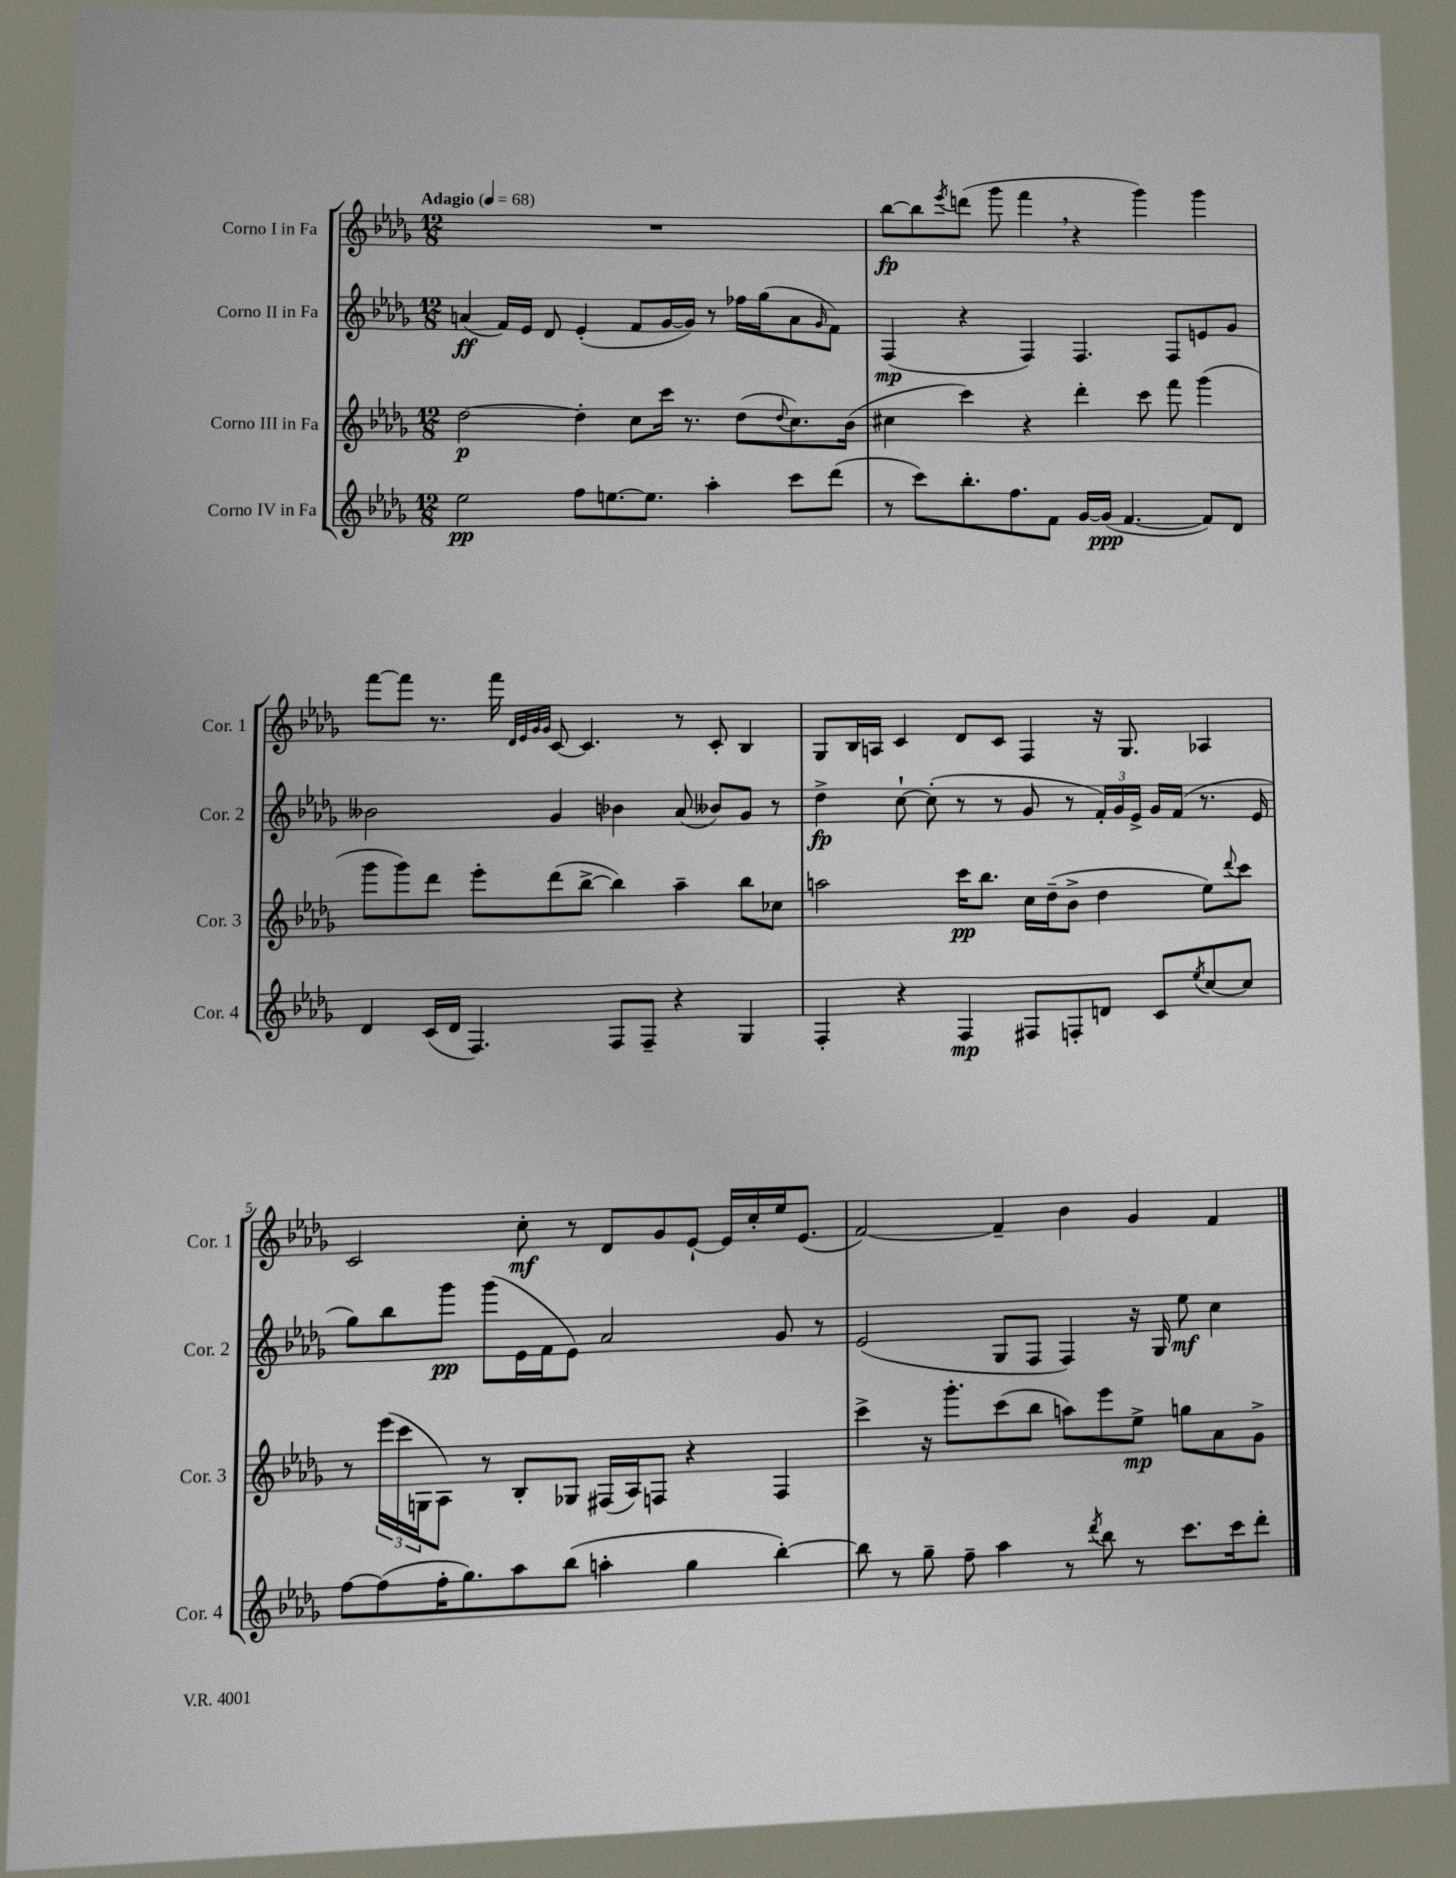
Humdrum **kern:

**kern	**dynam	**kern	**dynam	**kern	**dynam	**kern	**dynam
*part4	*part4	*part3	*part3	*part2	*part2	*part1	*part1
*staff4	*staff4	*staff3	*staff3	*staff2	*staff2	*staff1	*staff1
*I"Corno IV in Fa	*	*I"Corno III in Fa	*	*I"Corno II in Fa	*	*I"Corno I in Fa	*
*I'Cor. 4	*	*I'Cor. 3	*	*I'Cor. 2	*	*I'Cor. 1	*
*clefG2	*	*clefG2	*	*clefG2	*	*clefG2	*
*k[b-e-a-d-g-]	*	*k[b-e-a-d-g-]	*	*k[b-e-a-d-g-]	*	*k[b-e-a-d-g-]	*
*M12/8	*	*M12/8	*	*M12/8	*	*M12/8	*
*MM68	*	*MM68	*	*MM68	*	*MM68	*
=1	=1	=1	=1	=1	=1	=1	=1
!	!	!	!	!	!	!LO:TX:a:B:t=Adagio	!
2ee-\	pp	[2dd-\	p	(4an/	ff	1.r	.
.	.	.	.	16f/LL)	.	.	.
.	.	.	.	16e-/JJ	.	.	.
.	.	.	.	8d-/	.	.	.
8ff\L	.	4dd-'\]	.	(4e-'/	.	.	.
[8.een\	.	.	.	.	.	.	.
.	.	8cc\L	.	8f/L	.	.	.
8.ee\J]	.	.	.	.	.	.	.
.	.	16ccc\Jk	.	[16g-/L	.	.	.
.	.	8.r	.	16g-/JJ])	.	.	.
4aa-'\	.	.	.	8r	.	.	.
.	.	(8dd-\L	.	16ff-X\LL	.	.	.
.	.	.	.	(16gg-\J	.	.	.
.	.	8qqdd-/	.	.	.	.	.
8ccc\L	.	8.cc\)	.	8a\	.	.	.
.	.	.	.	16qqg-/	.	.	.
(8ddd-\J	.	.	.	8f\J)	.	.	.
.	.	(16b-\Jk	.	.	.	.	.
=2	=2	=2	=2	=2	=2	=2	=2
8r	.	4cc#X\	.	(4F/	mp	[8bb-\L	fp
8ccc\L)	.	.	.	.	.	8bb-\]	.
.	.	.	.	.	.	8qeee-/	.
8.bb-'\	.	4ccc\)	.	4r	.	(8dddn\J	.
.	.	.	.	.	.	8ggg-\	.
8.ff\	.	.	.	.	.	.	.
.	.	4r	.	4F/)	.	4fff,\	.
8f\J	.	.	.	.	.	.	.
[16g-/LL	.	4ddd-'\	.	4.F/	.	4r	.
(16g-/JJ]	ppp	.	.	.	.	.	.
[4.f/	.	.	.	.	.	.	.
.	.	8ccc\	.	.	.	4ggg-\)	.
.	.	8fff\	.	8F/L	.	.	.
8f/L])	.	(4ggg-\	.	8en/	.	4ggg-\	.
8d-/J	.	.	.	8g-/J	.	.	.
!!LO:LB:g=z
=3	=3	=3	=3	=3	=3	=3	=3
4d-/	.	8ggg-\L	.	2b--X\	.	[8fff\L	.
.	.	8ggg-\)	.	.	.	8fff\J]	.
(16c/LL	.	8ddd-\J	.	.	.	8.r	.
16d-/JJ	.	.	.	.	.	.	.
4.F/)	.	8eee-'\L	.	.	.	.	.
.	.	.	.	.	.	16fff\	.
.	.	.	.	.	.	32qqd-/LLL	.
.	.	.	.	.	.	32qqe-/	.
.	.	.	.	.	.	32qqg-/	.
.	.	.	.	.	.	32qqg-/JJJ	.
.	.	(8ddd-\	.	4g-/	.	[8c/	.
.	.	[8bb-^\J	.	.	.	4.c/]	.
8F/L	.	4bb-\])	.	4b-X\	.	.	.
8F~/J	.	.	.	.	.	.	.
4r	.	4aa-~\	.	(8a-/	.	8r	.
.	.	.	.	8b--X/L)	.	8c'/	.
4G-/	.	8bb-\L	.	8g-/J	.	4B-/	.
.	.	8cc-X\J	.	8r	.	.	.
=4	=4	=4	=4	=4	=4	=4	=4
4F'/	.	2aan\	.	4dd-^\	fp	8G-/L	.
.	.	.	.	.	.	16B-/L	.
.	.	.	.	.	.	16An/JJ	.
4r	.	.	.	[8cc`\	.	4c/	.
.	.	.	.	(8cc'\]	.	.	.
4F/	mp	16ccc\KL	pp	8r	.	8d-/L	.
.	.	8.bb-\J	.	.	.	.	.
.	.	.	.	8r	.	8c/J	.
8F#X/L	.	16cc\LL	.	8g-/	.	4F/	.
.	.	(16dd-~\J	.	.	.	.	.
8Fn'/	.	8b-^\J	.	8r	.	.	.
8dn/J	.	4dd-\	.	24f'/LL)	.	16r	.
.	.	.	.	24g-/	.	.	.
.	.	.	.	.	.	8.G-/	.
.	.	.	.	24e-^/JJ	.	.	.
8c/L	.	.	.	16g-/LL	.	.	.
.	.	.	.	(16f/JJ	.	.	.
8qee-/	.	.	.	.	.	.	.
[8cc/	.	8ee-\L)	.	8.r	.	4A-X/	.
.	.	8qqddd-/	.	.	.	.	.
8cc/J]	.	8ccc\J	.	.	.	.	.
.	.	.	.	16e-/	.	.	.
!!LO:LB:g=z
=5	=5	=5	=5	=5	=5	=5	=5
[8ff\L	.	8r	.	8gg-\L)	.	2c/	.
(8ff\]	.	(24eee-\LL	.	8bb-\	.	.	.
.	.	24ccc\	.	.	.	.	.
.	.	24Gn\J	.	.	.	.	.
16ff'\K	.	8A-\J)	.	8ggg-\J	pp	.	.
8.gg-\)	.	.	.	.	.	.	.
.	.	8r	.	(8ggg-\L	.	.	.
8aa-\	.	8B-'/L	.	16e-\L	.	8cc'\	mf
.	.	.	.	16f\J	.	.	.
(8bb-\J	.	8G-X/J	.	8e-\J)	.	8r	.
4aan'\	.	(16F#X/LL	.	2a-/	.	8d-/L	.
.	.	16A-/J)	.	.	.	.	.
.	.	8Fn/J	.	.	.	8g-/	.
4gg-\	.	4r	.	.	.	[8e-`/J	.
.	.	.	.	.	.	16e-/LL]	.
.	.	.	.	.	.	16cc'/	.
[4bb-'\)	.	4F/	.	8g-/	.	16ee-/J	.
.	.	.	.	.	.	(8.e-/J	.
.	.	.	.	8r	.	.	.
=6	=6	=6	=6	=6	=6	=6	=6
8bb-\]	.	4ccc^\	.	(2e-/	.	[2f/)	.
8r	.	.	.	.	.	.	.
8gg-~\	.	16r	.	.	.	.	.
.	.	8.ggg-'\L	.	.	.	.	.
8ff~\	.	.	.	.	.	.	.
4aa-\	.	(8ccc\	.	8G-/L	.	4f~/]	.
.	.	8bb-\J	.	8F/J	.	.	.
8r	.	8aan\L)	.	4F/)	.	4b-\	.
8qddd-/	.	.	.	.	.	.	.
8bb-\	.	8eee-\	.	.	.	.	.
8r	.	8ee-^\J	mp	16r	.	4g-/	.
.	.	.	.	16G-/	.	.	.
8.ccc\L	.	8ggn\L	.	8ee-\	mf	.	.
.	.	8a-\	.	4cc\	.	4f/	.
16ccc\k	.	.	.	.	.	.	.
8ddd-'\J	.	8g-^\J	.	.	.	.	.
==	==	==	==	==	==	==	==
*-	*-	*-	*-	*-	*-	*-	*-
